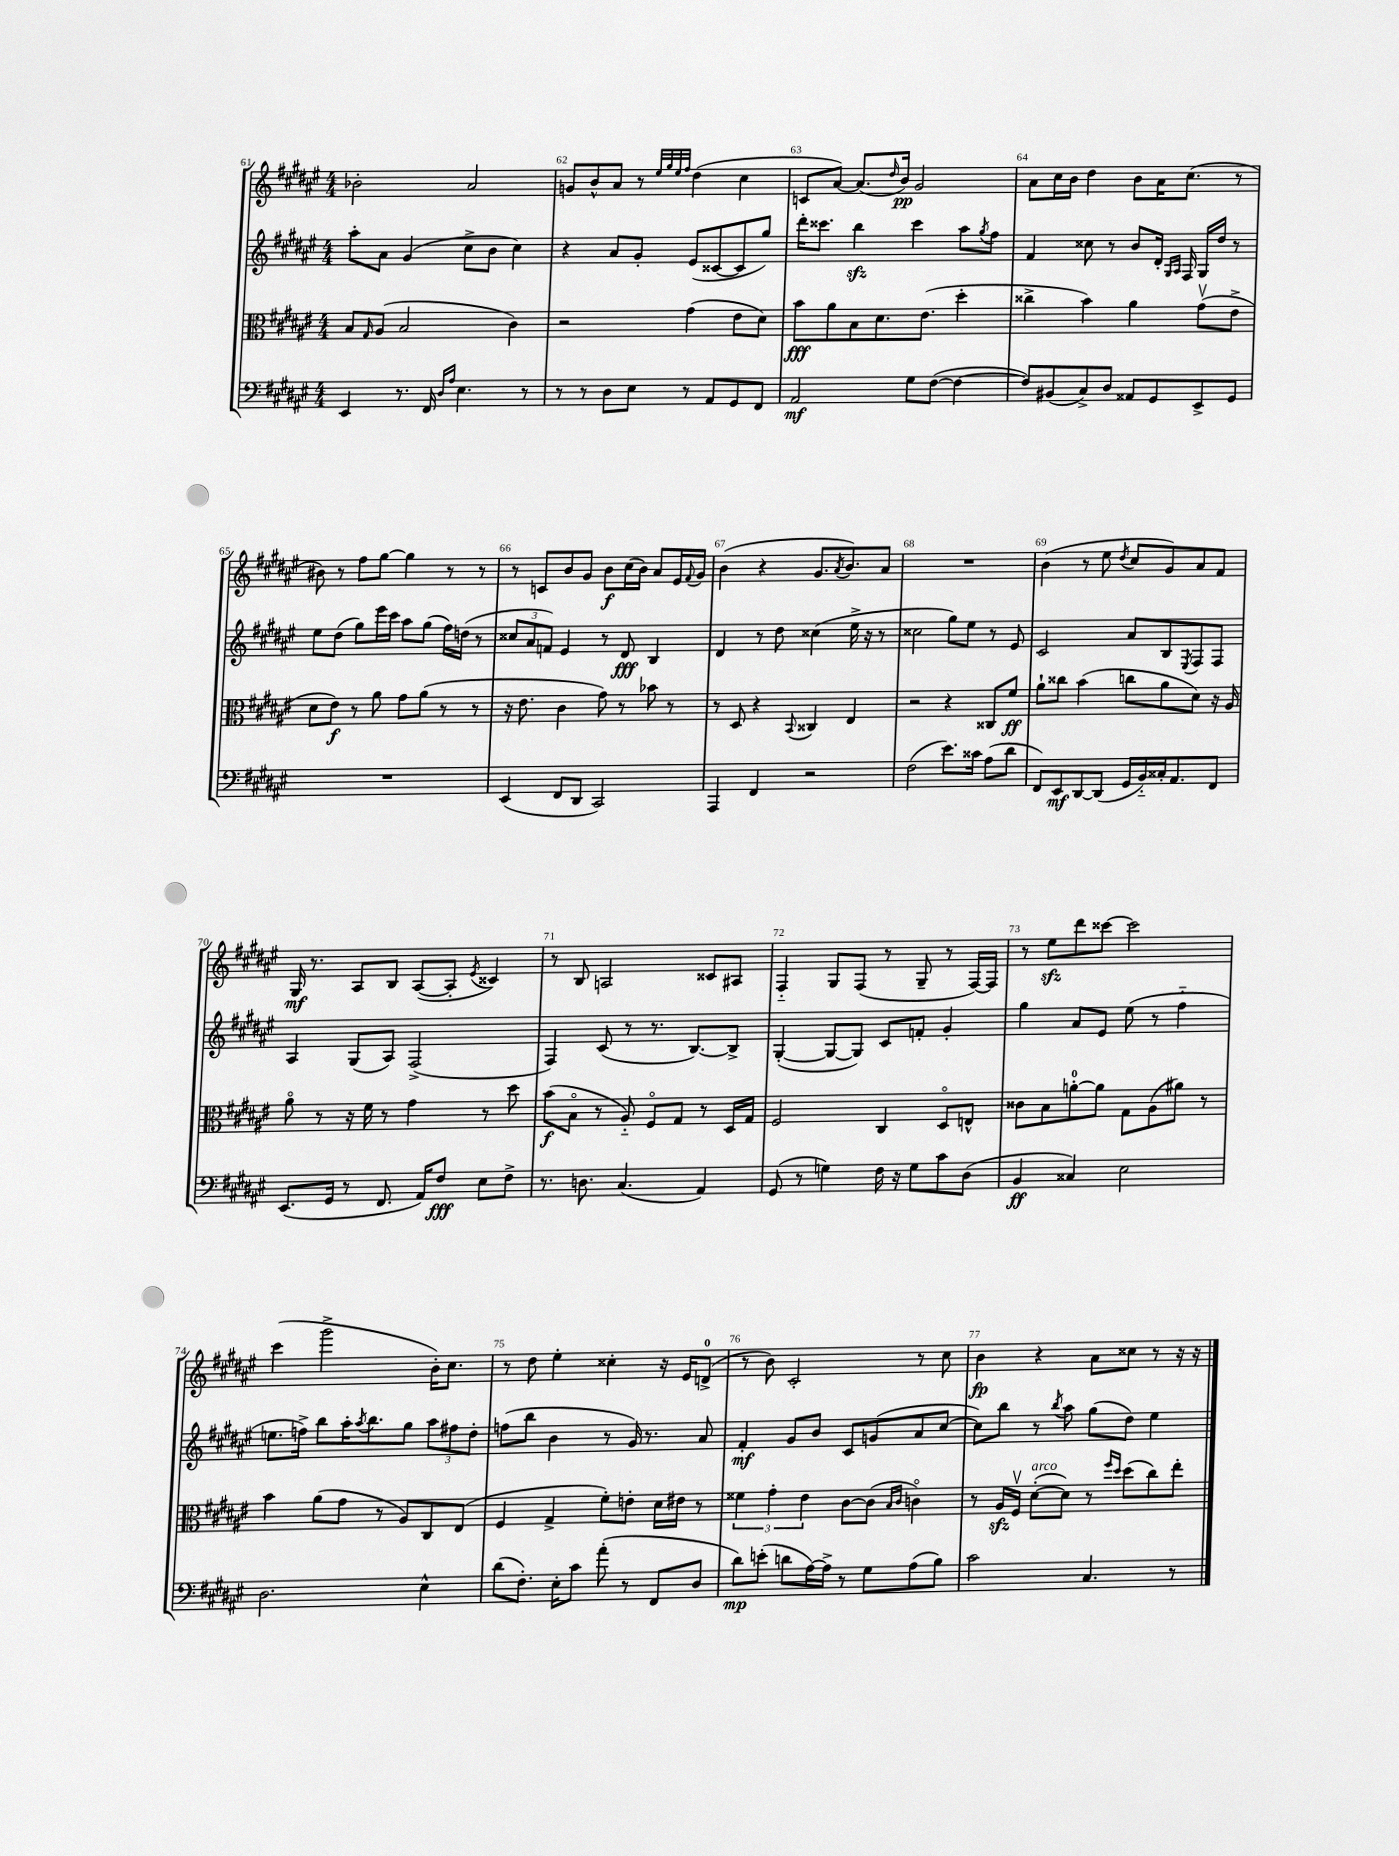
<<
\new StaffGroup <<
\new Staff = "s0" {
    \clef treble \key fis \major \numericTimeSignature \time 4/4
    bes'2-. ais'2 |
    g'8 b'8-^ ais'8 r8 \grace { eis''32 gis''32 eis''32 fis''32 } dis''4( cis''4 |
    c'8 ais'8~) ais'8.( \grace { dis''16 } b'16\pp) gis'2 |
    ais'8 cis''16 b'16 dis''4 b'8 ais'16 cis''8.( r8 |
    bis'8) r8 fis''8 gis''8~ gis''4 r8 r8 |
    r8 c'8 b'8 gis'8 b'8\f cis''16( b'16) ais'8 eis'16 \appoggiatura { fis'8 } gis'16 |
    b'4( r4 gis'8. \acciaccatura { ais'8 } b'8.) ais'8 |
    R1 |
    b'4( r8 eis''8 \acciaccatura { dis''8 } cis''8 gis'8) ais'8 fis'8 |
    gis16\mf r8. ais8 b8 ais8~( ais8-. \acciaccatura { eis'8 } cisis'4) |
    r8 b8 a2 cisis'8 ais8 |
    fis4-_ gis8 fis8( r8 gis8-- r8 fis16~) fis16 |
    r8 eis''8\sfz dis'''8 cisis'''8~ cisis'''2 |
    cis'''4( gis'''2-> b'16-.) cis''8. |
    r8 dis''8 eis''4-. cisis''4-. r16 eis'16 d'8-0->( |
    r8 b'8) cis'2-. r8 cis''8 |
    b'4\fp r4 ais'8 cisis''8 r8 r16 r16 \bar "|." |
}
\new Staff = "s1" {
    \clef treble \key fis \major \numericTimeSignature \time 4/4
    ais''8-. ais'8 gis'4( cis''8-> b'8 cis''4) |
    r4 ais'8 gis'8-. eis'8( cisis'8~ cisis'8 gis''8) |
    dis'''16-. cisis'''8. b''4\sfz cisis'''4 ais''8 \acciaccatura { gis''8 } fis''8 |
    fis'4 cisis''8 r8 b'8 dis'16-. \grace { gis16 ais16 } fis16 gis16 dis''16 r8 |
    eis''8 dis''8( gis''8) eis'''16 cis'''16 ais''8 gis''8( fis''16) d''16( r8 |
    \tuplet 3/2 { cisis''8 ais'8 f'8) } eis'4 r8 dis'8\fff b4 |
    dis'4 r8 dis''8 cisis''4( eis''16-> r16 r8 |
    cisis''2 gis''8) eis''8 r8 eis'8 |
    cis'2 ais'8 b8 \acciaccatura { eis8 } fis8 fis8 |
    ais4 gis8( ais8) fis2->( |
    fis4) cis'8( r8 r8. b8.~) b8-> |
    gis4~-.( gis8~ gis8) cis'8 f'8-. gis'4-. |
    gis''4 ais'8 eis'8 eis''8( r8 fis''4-_ |
    e''8. f''16->) b''8 ais''16-. \acciaccatura { ais''8 } b''8. gis''8 \tuplet 3/2 { ais''8 fis''8 dis''8-. } |
    f''8( b''8 b'4 r8 gis'16) r8. ais'8 |
    fis'4-.\mf gis'8 b'8 cis'8 g'8( ais'8 cis''8~ |
    cis''8) b''8 r8 \acciaccatura { b''8 } ais''8 gis''8( dis''8) eis''4 \bar "|." |
}
\new Staff = "s2" {
    \clef alto \key fis \major \numericTimeSignature \time 4/4
    b8 \grace { gis16 } ais8( b2 cis'4) |
    r2 gis'4( eis'8 dis'8) |
    b'8\fff ais'8 b8 dis'8. eis'8.( dis''4-. |
    cisis''4-> b'4) ais'4 gis'8\upbow( eis'8-> |
    dis'8 eis'8\f) r8 ais'8 gis'8 ais'8( r8 r8 |
    r16 eis'8. cis'4 gis'8) r8 bes'8 r8 |
    r8 dis8 r4 \appoggiatura { b,8 } cisis4 eis4 |
    r2 r4 cisis8 fis'8\ff |
    ais'8-! cisis''8 b'4( c''8 ais'8 dis'8) r16 ais16 |
    ais'8\flageolet r8 r16 fis'16 r8 gis'4 r8 dis''8 |
    b'8\f( b8\flageolet r8 ais8-_) fis8\flageolet gis8 r8 dis16 gis16 |
    fis2 cis4 dis8\flageolet e8-^ |
    cisis'8 b8 a'8-0~-. a'8 gis8 ais8( ais'8) r8 |
    b'4 ais'8( gis'8 r8 ais8) cis8 eis8( |
    fis4 gis4-> fis'8-.) e'8-. dis'16 eis'16 r8 |
    \tuplet 3/2 { fisis'4 gis'4-. eis'4 } cis'8~ cis'8( \grace { b16 cis'16 } c'4\flageolet) |
    r8 ais16\sfz fis16\upbow dis'8~-.^\markup { \italic "arco" }( dis'8) r8 \grace { fis''16 dis''16 } dis''8( cis''8) eis''8-. \bar "|." |
}
\new Staff = "s3" {
    \clef bass \key fis \major \numericTimeSignature \time 4/4
    eis,4 r8. fis,16 \grace { dis16 ais16 } eis4. r8 |
    r8 r8 dis8 eis8 r8 ais,8 gis,8 fis,8 |
    ais,2\mf gis8 fis8~( fis4~ |
    fis8) bis,8( cis8->) dis8 aisis,8 gis,8 eis,8-> gis,8 |
    R1 |
    eis,4( fis,8 dis,8 cis,2) |
    ais,,4 fis,4 r2 |
    fis2( eis'8.) cisis'16 ais8( dis'8 |
    fis,8) eis,8\mf dis,8~ dis,8( gis,16 b,16-_) cisis16-. ais,8. fis,8 |
    eis,8.( gis,16 r8 fis,8. ais,16) fis8\fff eis8 fis8-> |
    r8. d8. cis4.( ais,4) |
    gis,8( r8 g4) fis16 r16 g8 cis'8 dis8( |
    b,4\ff cisis4) eis2 |
    dis2. eis4-^ |
    dis'8( fis8.-.) eis16-. cis'8 ais'8-.( r8 fis,8 dis8 |
    dis'8\mp) e'8-.( d'8 ais16~) ais16-> r8 gis8 ais8( b8) |
    cis'2 cis4. r8 \bar "|." |
}
>>
>>
\layout { \context { \Score currentBarNumber = #61 \override BarNumber.break-visibility = ##(#f #t #t) barNumberVisibility = #all-bar-numbers-visible } }
